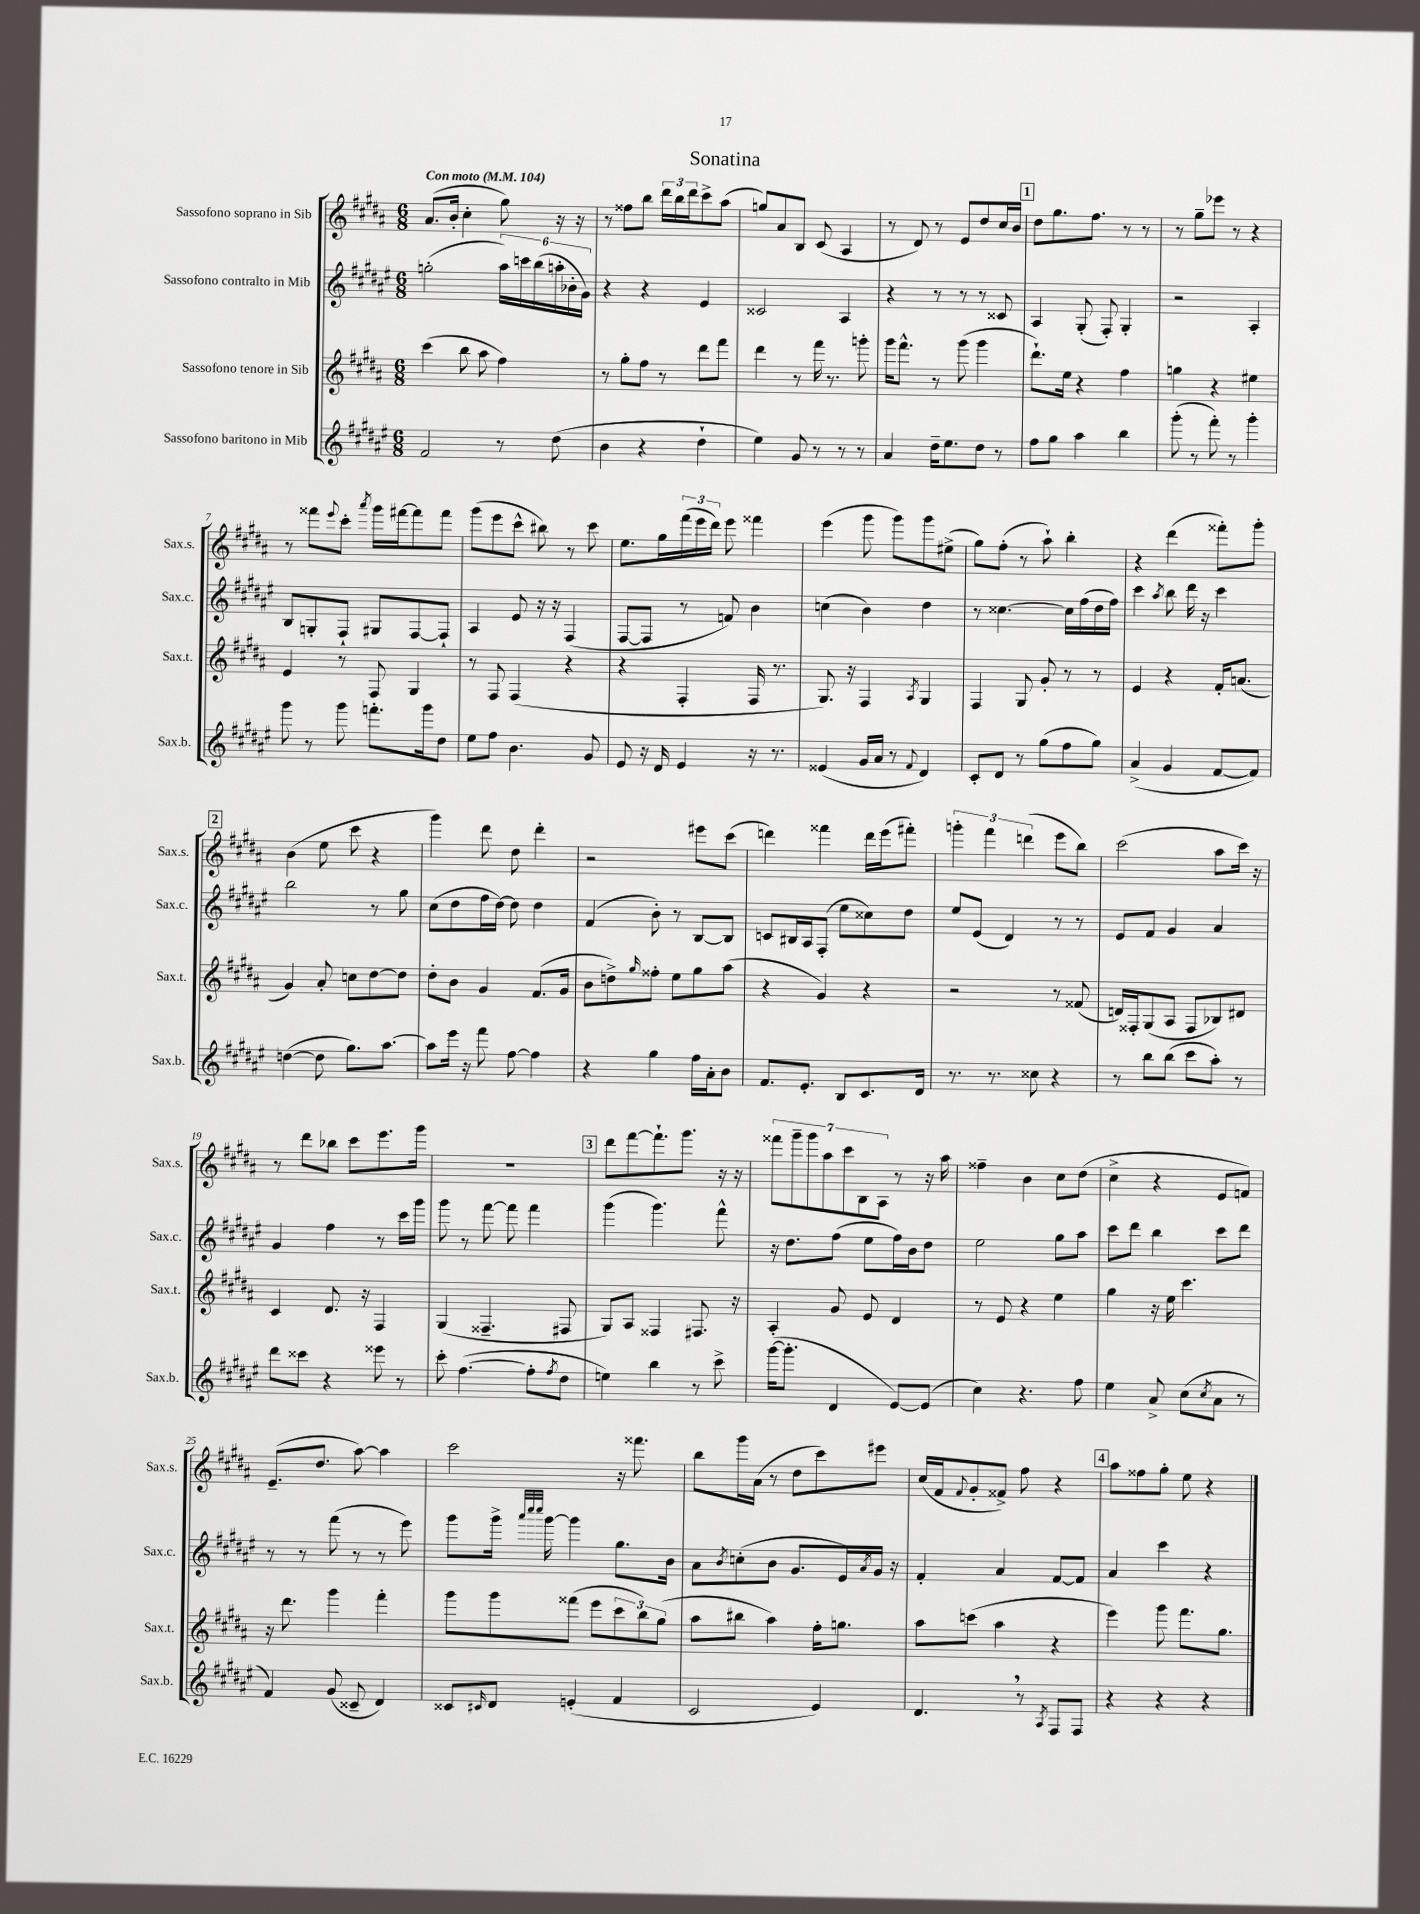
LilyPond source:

\header { title = "Sonatina" }
<<
\new StaffGroup <<
\new Staff = "s0" \with { instrumentName = "Sassofono soprano in Sib" shortInstrumentName = "Sax.s." } {
    \clef treble \key b \major \numericTimeSignature \time 6/8 \tempo "Con moto" 4 = 104
    ais'8.( b'16-. cis''4-. gis''8) r16 r16 |
    r8 fisis''8 b''8 \tuplet 3/2 { dis'''16 b''16 dis'''16 } cis'''8-> ais''8( |
    g''8) ais'8 b8 cis'8( ais4 |
    r8 dis'8) r8 e'8 dis''8 cis''16 b'16 |
    \mark \markup { \box "1" } dis''8 gis''8. fis''8. r8 r8 |
    r8 gis''8-- ees'''8 r8 r4 |
    r8 fisis'''8 \appoggiatura { e'''8 } cis'''8-. \acciaccatura { ais'''8 } gis'''16 fis'''16~ fis'''8 fis'''8 |
    gis'''8( e'''8 cis'''8-^ bis''8) r8 cis'''8 |
    e''8. gis''16 \tuplet 3/2 { fis'''16( e'''16 dis'''16) } e'''8 fisis'''4 |
    e'''4( gis'''8 gis'''8) gis'''8 eis''8->( |
    gis''8) fis''8-.( r8 ais''8-!) b''4-. |
    r4 dis'''4( fisis'''8-.) gis'''8-. |
    \mark \markup { \box "2" } b'4( e''8 cis'''8 r4 |
    gis'''4) dis'''8 dis''8 dis'''4-. |
    r2 eis'''8 cis'''8( |
    d'''4) fisis'''4 d'''16 e'''16( fis'''8-.) |
    \tuplet 3/2 { g'''4-. fis'''4 d'''4( } e'''8 b''8) |
    cis'''2( ais''8 cis'''16) r16 |
    r8 dis'''8 bes''8 cis'''8 e'''8. gis'''16 |
    R2. |
    \mark \markup { \box "3" } dis'''8 fis'''8~ fis'''8.-! gis'''8. r16 r16 |
    \tuplet 7/4 { fisis'''8 gis'''8-- gis'''8 ais''8 cis'''8 b8 ais8 } r8 r16 ais''16 |
    fisis''4-- b'4 cis''8 dis''8( |
    cis''4-> r4 e'8 f'8) |
    e'8.--( dis''8. ais''8~) ais''4 |
    cis'''2 r16 fisis'''8. |
    b''8 gis'''16 ais'16( r8 dis''8 cis'''8) eis'''8 |
    cis''16( fis'16 \appoggiatura { fis'8 } gis'8-. fisis'8->) fis''8 r4 |
    \mark \markup { \box "4" } ais''8 fisis''8 gis''8-. e''8 r4 \bar "|." |
}
\new Staff = "s1" \with { instrumentName = "Sassofono contralto in Mib" shortInstrumentName = "Sax.c." } {
    \clef treble \key fis \major \numericTimeSignature \time 6/8
    g''2-.( \tuplet 6/4 { ais''16) c'''16 b''16( a''16-. bes'16-. gis'16) } |
    r4 r4 eis'4 |
    cisis'2 ais4 |
    r4 r8 r8 r8 cisis'8 |
    \mark \markup { \box "1" } ais4 gis8-.( fis8-.) gis4-. |
    r2 ais4-. |
    b8 g8-. fis8-! gis8 fis8~ fis8-! |
    ais4 eis'8 r16 r16 fis4( |
    fis8~ fis8 r8 f'8) b'4 |
    c''4( b'4) dis''4 |
    r8 cisis''4.~ cisis''16 fis''16( dis''16 fis''16) |
    cis'''4 \acciaccatura { ais''8 } b''8 dis'''16 r16 cis'''4 |
    \mark \markup { \box "2" } b''2 r8 gis''8 |
    cis''8( dis''8 fis''16 dis''16~) dis''8 dis''4 |
    fis'4( b'8-.) r8 b8~ b8 |
    c'8 bis16 ais16 fis8-.( eis''8 cisis''8) dis''8 |
    eis''8 eis'8( dis'4) r8 r8 |
    eis'8 fis'8 gis'4 ais'4 |
    gis'4 fis''4 r8 cis'''16 gis'''16 |
    gis'''8 r8 fis'''8~ fis'''8 fis'''4 |
    \mark \markup { \box "3" } gis'''4( gis'''4.) fis'''8-^ |
    r16 dis''8. fis''8( eis''8 fis''16) b'16 dis''8 |
    eis''2 gis''8 ais''8 |
    cis'''8 dis'''8 b''4 cis'''8 dis'''8 |
    r8 r8 fis'''8( r8 r8 eis'''8) |
    gis'''8 gis'''16-> \grace { ais'''32 cis''''32 cis''''32 } gis'''16~ gis'''4 gis''8. b'16 |
    ais'8 \acciaccatura { b'8 } c''8-.( b'8 gis'8. eis'16) \acciaccatura { ais'8 } gis'16 r16 |
    fis'4-. ais'4 fis'8~ fis'8 |
    \mark \markup { \box "4" } ais'4 cis'''4 r4 \bar "|." |
}
\new Staff = "s2" \with { instrumentName = "Sassofono tenore in Sib" shortInstrumentName = "Sax.t." } {
    \clef treble \key b \major \numericTimeSignature \time 6/8
    cis'''4( b''8 ais''8 fis''4) |
    r8 gis''8-. fis''8 r8 dis'''8 fis'''8 |
    dis'''4 r8 fis'''16 r8. g'''8-. |
    gis'''16 fis'''8.-^ r8 gis'''8( gis'''4 |
    \mark \markup { \box "1" } dis'''8.-!) e''16 r4 fis''4 |
    g''4 r4 eis''4 |
    e'4 r8 fis8 gis4 |
    r8 fis8 fis4( r4 |
    r4 fis4-. fis16 r8. |
    gis8.) r16 fis4 \acciaccatura { ais8 } gis4 |
    fis4 gis8 gis'8-. r8 r8 |
    e'4 r4 fis'16-. a'8.( |
    \mark \markup { \box "2" } gis'4) ais'8-. c''8 dis''8~ dis''8 |
    dis''8-. b'8 gis'4 fis'8.( gis'16 |
    b'8 d''8->) \grace { gis''16 } fisis''8-. e''8 gis''8 ais''8( |
    r4 gis'4) r4 |
    r2 r8 fisis'8( |
    d'16) fisis16-. gis8( ais8 fisis8 bes8) dis'8 |
    cis'4 dis'8. r16 fis4 |
    gis4( fisis4.-- fis8 |
    \mark \markup { \box "3" } gis8) ais8 fisis4 fis8. r16 |
    ais4-. gis'8 e'8 dis'4 |
    r8 e'8 r4 e''4 |
    gis''4 r16 e''16 cis'''4. |
    r16 dis'''8. gis'''4 fis'''4-. |
    gis'''8 gis'''8 fisis'''8( e'''8 \tuplet 3/2 { cis'''8 b''8) gis''8( } |
    ais''8 bis''8 ais''4) fis''16-. g''8. |
    ais''8 c'''8( ais''4 r4 |
    \mark \markup { \box "4" } e'''4) gis'''8 fis'''8. gis''8. \bar "|." |
}
\new Staff = "s3" \with { instrumentName = "Sassofono baritono in Mib" shortInstrumentName = "Sax.b." } {
    \clef treble \key fis \major \numericTimeSignature \time 6/8
    fis'2 r8 dis''8( |
    b'4 r4 dis''4-! |
    eis''4) gis'8 r8 r8 r8 |
    ais'4 dis''16-- eis''8. dis''8 r8 |
    \mark \markup { \box "1" } fis''8 gis''8 ais''4 b''4 |
    gis'''8-.( r8 fis'''8-.) r8 gis'''4-. |
    gis'''8 r8 gis'''8 f'''8.-. gis'''16 dis''8 |
    eis''8 fis''8 b'4. gis'8 |
    eis'8 r16 dis'16 eis'4 r16 r8. |
    eisis'4( gis'16 ais'16 r8 \appoggiatura { fis'8 } dis'4) |
    cis'8-. dis'8 r8 gis''8( fis''8 gis''8) |
    ais'4->( gis'4 fis'8~ fis'8) |
    \mark \markup { \box "2" } d''4~( d''8 gis''8.) ais''8.~ |
    ais''8 eis'''16 r16 fis'''8 fis''8~ fis''4 |
    r4 gis''4 fis''16 ais'16-. b'8 |
    fis'8. eis'8.-. b8 cis'8. dis'16 |
    r8. r8. cisis''8 r4 |
    r8 b''8 b''8( cis'''8 ais''8-.) r8 |
    dis'''8 cisis'''8 r4 eisis'''8 r8 |
    cis'''8-. fis''4.~( fis''8-. \acciaccatura { fis''8 } dis''8 |
    \mark \markup { \box "3" } e''4) b''4 r8 cis'''8-> |
    gis'''16~( gis'''8.-. dis'4 eis'8~) eis'8( |
    cis''4) r4. fis''8 |
    eis''4 ais'8-> cis''8( \acciaccatura { cis''8 } ais'8 r8 |
    fis'4) gis'8( cisis'8-- dis'4) |
    cisis'8 \grace { cis'16 } dis'8 e'4-.( fis'4 |
    cis'2 eis'4) |
    dis'4. \breathe r8 \acciaccatura { ais8 } fis8 fis8 |
    \mark \markup { \box "4" } r4 r4 r4 \bar "|." |
}
>>
>>
